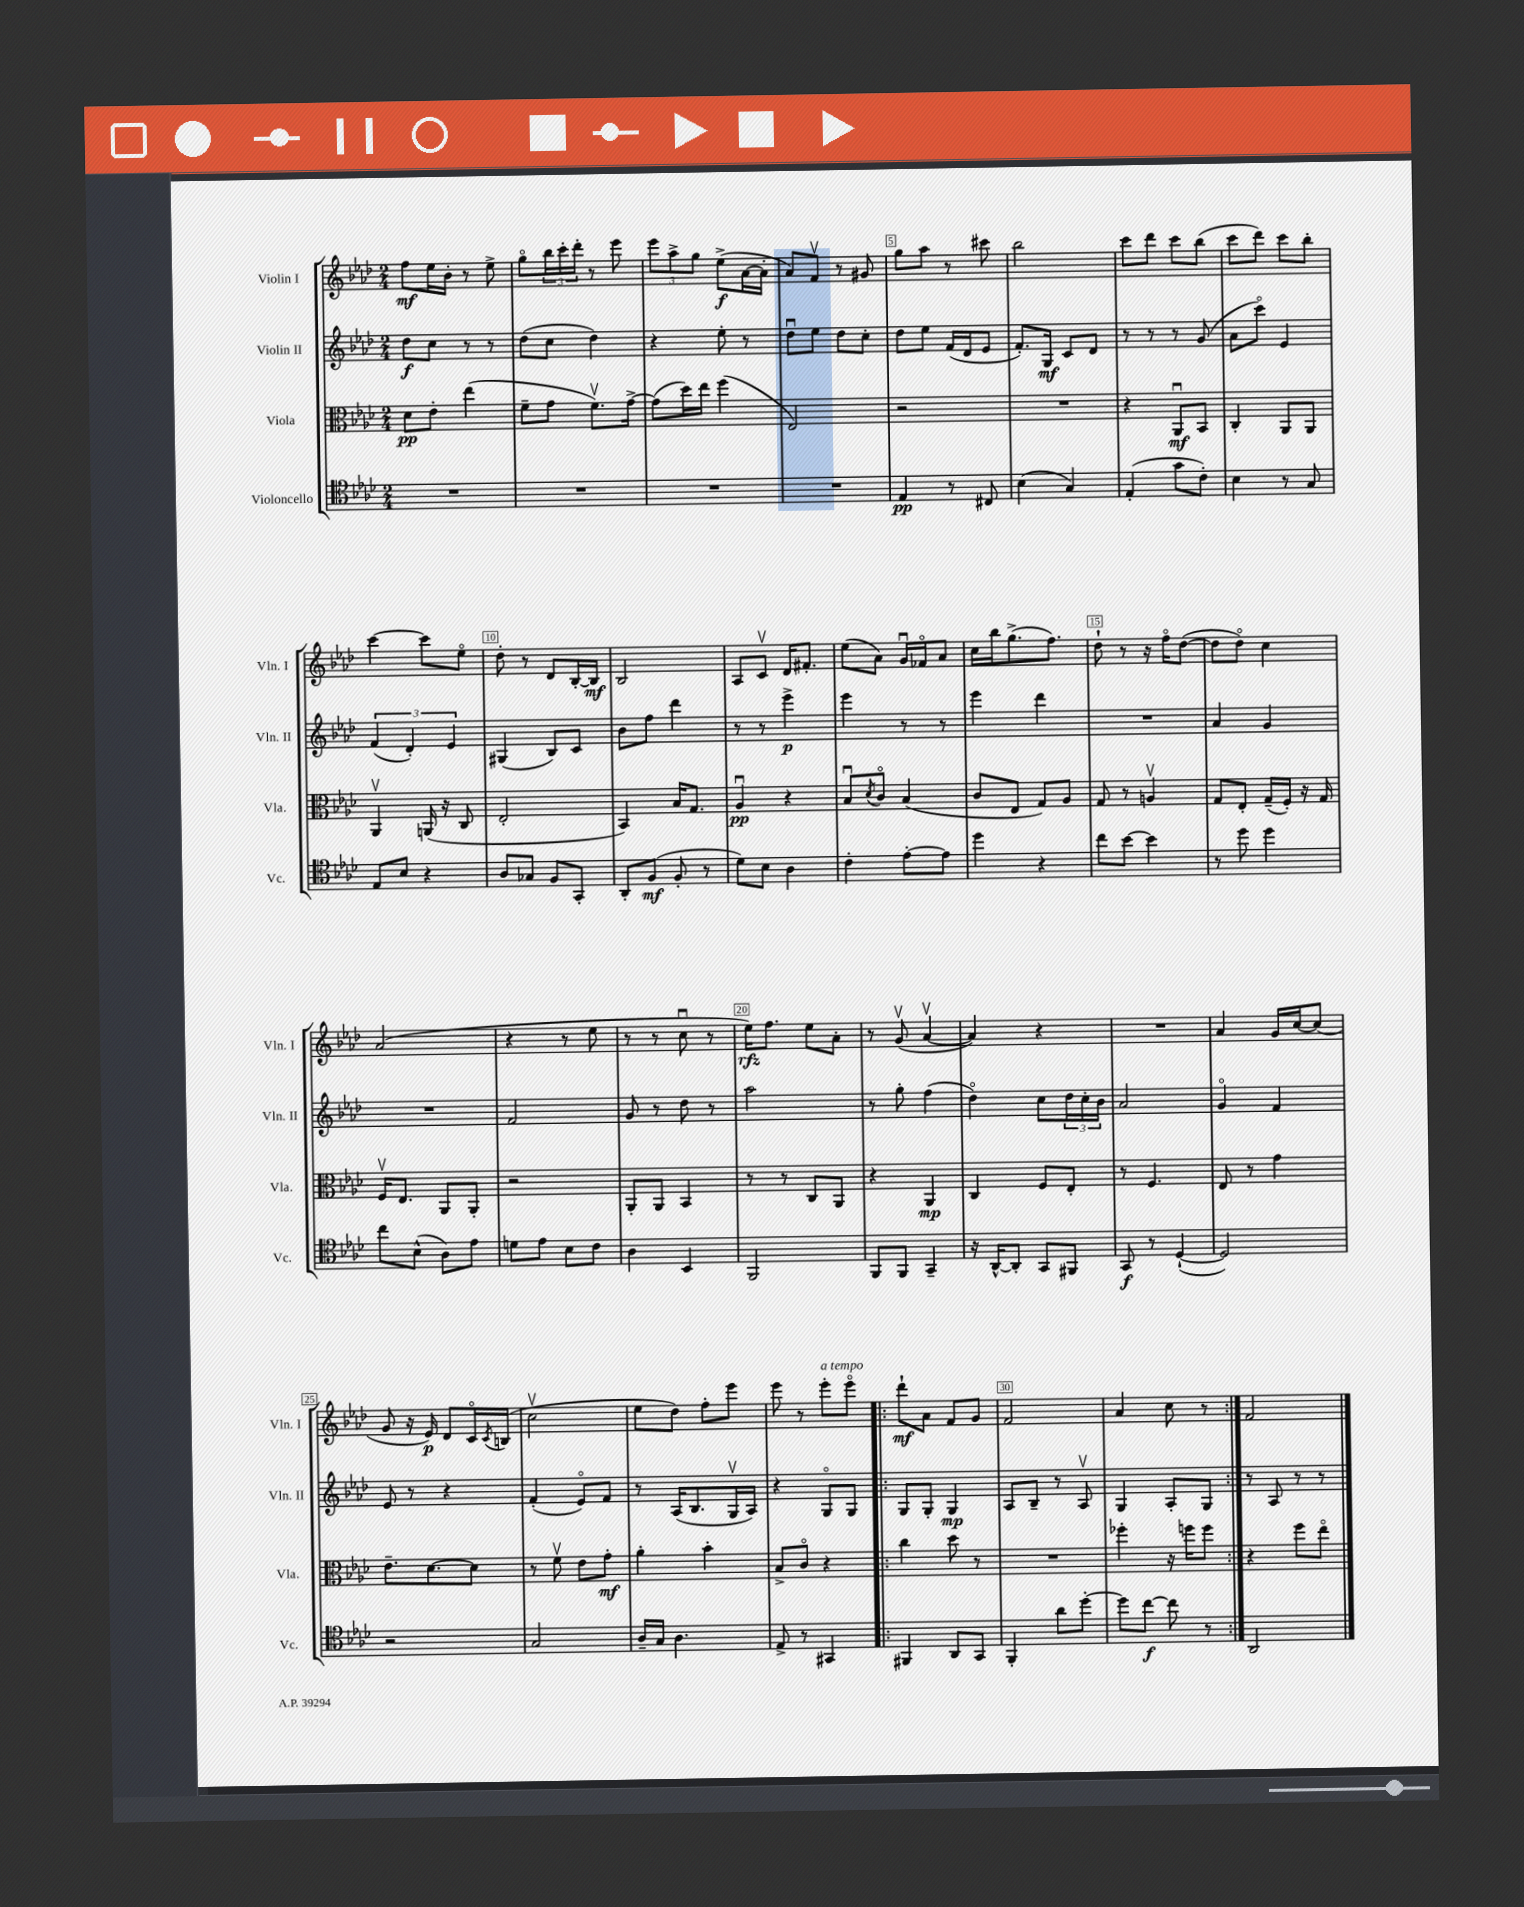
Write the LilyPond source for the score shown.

<<
\new StaffGroup <<
\new Staff = "s0" \with { instrumentName = "Violin I" shortInstrumentName = "Vln. I" } {
    \clef treble \key aes \major \numericTimeSignature \time 2/4
    f''8\mf ees''16 bes'16-. r8 ees''8-> |
    g''8\flageolet \tuplet 3/2 { bes''16 c'''16-. des'''16-. } r8 ees'''8 |
    \tuplet 3/2 { ees'''8 aes''8-> g''8 } ees''8->\f( aes'16~ aes'16-. |
    aes'8) f'8\upbow r8 gis'8 |
    g''8 aes''8 r8 cis'''8 |
    bes''2 |
    c'''8 des'''8 c'''8 bes''8( |
    c'''8 des'''8) c'''8 bes''8-. |
    c'''4~ c'''8 ees''8\flageolet |
    des''8-. r8 des'8 bes16~-. bes16\mf |
    bes2 |
    aes8 c'8\upbow des'16 fis'8.-. |
    ees''8( aes'8) g'16\downbow fes'16\flageolet aes'8 |
    c''16 bes''16 g''8.->( f''8.) |
    des''8-! r8 r16 f''16\flageolet des''8~( |
    des''8 des''8\flageolet) c''4 |
    aes'2( |
    r4 r8 ees''8 |
    r8 r8 c''8\downbow r8 |
    ees''16\rfz) f''8. ees''8 aes'8-. |
    r8 g'8\upbow( aes'4~\upbow |
    aes'4) r4 |
    R2 |
    aes'4 g'16 c''16~ c''8( |
    g'8 r16 ees'16\p) des'8 c'16\flageolet \acciaccatura { c'8 } b16( |
    c''2\upbow |
    ees''8 des''8) f''8-. ees'''8 |
    ees'''8 r8 ees'''8-.^\markup { \italic "a tempo" } ees'''8\flageolet |
    \repeat volta 2 { des'''8-!\mf aes'8 f'8 g'8 |
    f'2 |
    aes'4 c''8 r8 | }
    f'2 \bar "|." |
}
\new Staff = "s1" \with { instrumentName = "Violin II" shortInstrumentName = "Vln. II" } {
    \clef treble \key aes \major \numericTimeSignature \time 2/4
    des''8\f c''8 r8 r8 |
    des''8( c''8 des''4) |
    r4 ees''8-. r8 |
    des''8\downbow ees''8 des''8 c''8-. |
    des''8 ees''8 f'16( des'16 ees'8 |
    f'8.-.) g16\mf c'8 des'8 |
    r8 r8 r8 g'8( |
    aes'8 c'''8\flageolet) ees'4 |
    \tuplet 3/2 { f'4( des'4-.) ees'4 } |
    gis4( bes8) c'8 |
    bes'8 f''8 des'''4 |
    r8 r8 ees'''4->\p |
    ees'''4 r8 r8 |
    ees'''4 des'''4 |
    R2 |
    aes'4 g'4 |
    R2 |
    f'2 |
    g'8 r8 des''8 r8 |
    aes''2 |
    r8 g''8-. f''4( |
    des''4\flageolet) c''8 \tuplet 3/2 { des''16 c''16-. bes'16 } |
    aes'2 |
    g'4\flageolet f'4 |
    ees'8 r8 r4 |
    f'4-.( ees'8\flageolet) f'8 |
    r8 aes16( bes8. g16\upbow aes16) |
    r4 g8\flageolet g8 |
    \repeat volta 2 { g8 g8-. g4\mp |
    aes8 bes8-- r8 aes8\upbow |
    g4 aes8-. g8 | }
    r8 aes8 r8 r8 \bar "|." |
}
\new Staff = "s2" \with { instrumentName = "Viola" shortInstrumentName = "Vla." } {
    \clef alto \key aes \major \numericTimeSignature \time 2/4
    des'8\pp ees'8-. ees''4( |
    f'8-- g'8 f'8.\upbow) g'16~-> |
    g'8( des''16) ees''16 f''4( |
    ees2) |
    r2 |
    R2 |
    r4 aes,8\downbow\mf bes,8 |
    c4-. aes,8 aes,8 |
    aes,4\upbow a,16( r16 c8 |
    ees2-. |
    bes,4) bes16 g8. |
    aes4\downbow\pp r4 |
    bes8\downbow \acciaccatura { des'8 } c'8\flageolet bes4( |
    c'8 ees8 g8) aes8 |
    g8 r8 a4\upbow |
    g8 ees8-. g16--( f16-.) r16 g16 |
    f16\upbow ees8. aes,8 aes,8-. |
    r2 |
    aes,8-. aes,8 bes,4 |
    r8 r8 c8 aes,8 |
    r4 aes,4\mp |
    c4 f8 ees8-. |
    r8 f4. |
    ees8 r8 g'4 |
    ees'8.-- des'8.~ des'8 |
    r8 f'8\upbow ees'8 g'8-.\mf |
    aes'4-. bes'4-. |
    bes8-> c'8\flageolet r4 |
    \repeat volta 2 { c''4 des''8 r8 |
    R2 |
    fes''4-. r16 f''16 f''8 | }
    r4 f''8 ees''8\flageolet \bar "|." |
}
\new Staff = "s3" \with { instrumentName = "Violoncello" shortInstrumentName = "Vc." } {
    \clef tenor \key aes \major \numericTimeSignature \time 2/4
    R2 |
    R2 |
    R2 |
    R2 |
    ees4\pp r8 cis8 |
    bes4( g4) |
    ees4-.( g'8 c'8-.) |
    bes4 r8 g8 |
    ees8 bes8 r4 |
    aes8 ges8 f8 g,8-. |
    aes,8-. f8\mf( f8-. r8 |
    des'8) bes8 aes4 |
    c'4-. ees'8~-. ees'8 |
    des''4 r4 |
    c''8 bes'8~ bes'4 |
    r8 des''8 des''4 |
    c''8 bes8-^( aes8) ees'8 |
    d'8 ees'8 bes8 c'8 |
    aes4 bes,4 |
    f,2 |
    f,8 f,8 g,4-- |
    r16 aes,16~-^ aes,8-. g,8 fis,8 |
    g,8\f r8 des4~-!( |
    des2) |
    r2 |
    g2 |
    aes16-- g16 aes4. |
    ees8-> r8 gis,4 |
    \repeat volta 2 { fis,4 aes,8 g,8 |
    f,4-. aes'8 des''8~-. |
    des''8 c''8~\f c''8 r8 | }
    aes,2 \bar "|." |
}
>>
>>
\layout { \context { \Score \override BarNumber.break-visibility = ##(#f #t #t) barNumberVisibility = #(every-nth-bar-number-visible 5) \override BarNumber.stencil = #(make-stencil-boxer 0.1 0.3 ly:text-interface::print) } }
